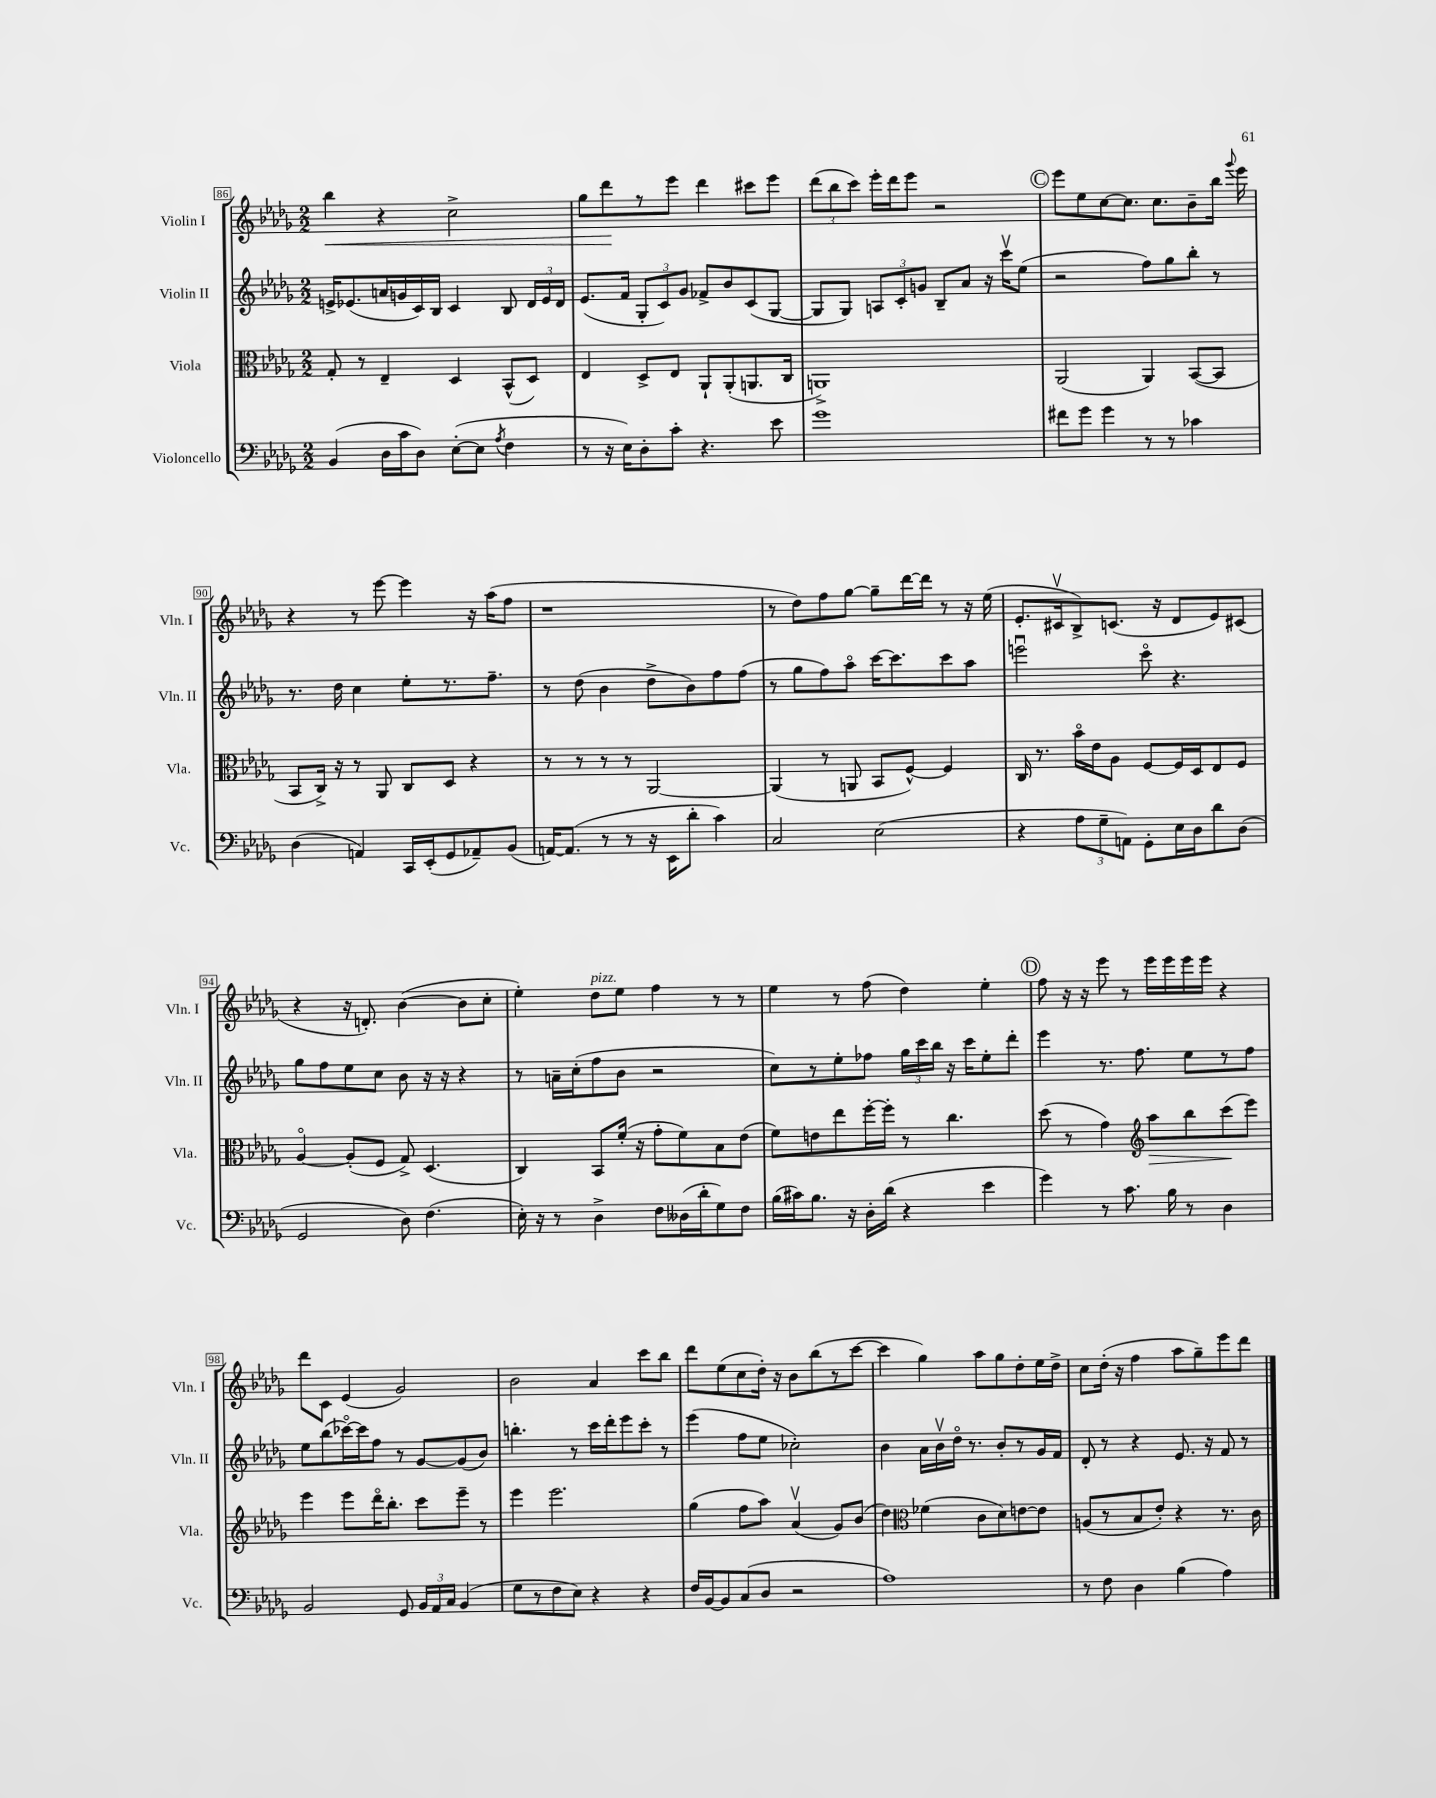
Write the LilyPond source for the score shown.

<<
\new StaffGroup <<
\new Staff = "s0" \with { instrumentName = "Violin I" shortInstrumentName = "Vln. I" } {
    \clef treble \key des \major \numericTimeSignature \time 2/2
    \autoBeamOff bes''4\< r4 c''2-> |
    ges''8[ des'''8\! r8 ees'''8] des'''4 cis'''8[ ees'''8] |
    \tuplet 3/2 { des'''8[( bes''8 c'''8]) } ees'''16[-. des'''16 ees'''8] r2 |
    \mark \markup { \circle "C" } ees'''8[ ees''8 c''8~ c''8.] c''8.[ bes'8-- bes''16] \appoggiatura { ges'''8 } ees'''16 |
    r4 r8 ees'''8~ ees'''4 r16 aes''16[( f''8] |
    r1 |
    r8 des''8[) f''8 ges''8]~ ges''8[-- des'''16~ des'''16] r8 r16 ees''16( |
    ees'8.[-. cis'16\upbow bes8->) c'8.]( r16 des'8[ ees'8) cis'8]( |
    r4 r16 d'8.-.) bes'4~( bes'8[ c''8]-. |
    ees''4-.) des''8[^\markup { \italic "pizz." } ees''8] f''4 r8 r8 |
    ees''4 r8 f''8( des''4) ees''4-. |
    \mark \markup { \circle "D" } f''8 r16 r16 ees'''8 r8 ees'''16[ ees'''16 ees'''16 ees'''16] r4 |
    des'''8[ c'8] ees'4( ges'2) |
    bes'2 aes'4 c'''8[ bes''8] |
    des'''8[ ees''8( c''8 des''16]-.) r16 bes'8[ bes''8( r8 c'''8]~ |
    c'''4 ges''4) aes''8[ ges''8 des''8-. ees''16 des''16]-> |
    c''8[ des''16]-.( r16 f''4 aes''8[ ges''8--) ees'''8 des'''8] \bar "|." |
}
\new Staff = "s1" \with { instrumentName = "Violin II" shortInstrumentName = "Vln. II" } {
    \clef treble \key des \major \numericTimeSignature \time 2/2
    \autoBeamOff e'16[-> ees'8.( a'16 g'16 c'16) bes16] c'4 bes8 \tuplet 3/2 { des'16[ ees'16 des'16] } |
    ees'8.[( f'16] \tuplet 3/2 { ges8[-. c'8) ges'8] } fes'8[-> bes'8 c'8( ges8]~ |
    ges8[ ges8]) \tuplet 3/2 { a8[ c'8-. g'8] } bes8[-- aes'8] r16 c'''16[\upbow ees''8]( |
    \mark \markup { \circle "C" } r2 f''8[) ges''8 bes''8]-. r8 |
    r8. des''16 c''4 ees''8[-. r8. f''8.]-- |
    r8 des''8( bes'4 des''8[-> bes'8) f''8 f''8]( |
    r8 ges''8[ f''8) aes''8]\flageolet c'''16[~ c'''8. c'''8 aes''8] |
    e'''2\downbow c'''8\flageolet r4. |
    ges''8[ f''8 ees''8 c''8] bes'8 r16 r16 r4 |
    r8 a'16[-- c''16-.( f''8 bes'8] r2 |
    c''8[) r8 ees''8-. fes''8] \tuplet 3/2 { ges''16[ c'''16 bes''16] } r16 c'''16[ ees''8-. des'''8]-. |
    \mark \markup { \circle "D" } ees'''4 r8. f''8. ees''8[ r8 f''8] |
    ees''8[ bes''8( ces'''16~\flageolet) ces'''16 f''8] r8 ges'8[~ ges'8( bes'8]) |
    b''4.-. r8 c'''16[ des'''16-. ees'''8 c'''8]-. r8 |
    ees'''4( f''8[ ees''8] ces''2-.) |
    bes'4 aes'16[ bes'16\upbow des''16]\flageolet r8. bes'8[-. r8 ges'16 f'16] |
    des'8-. r8 r4 ees'8. r16 f'8 r8 \bar "|." |
}
\new Staff = "s2" \with { instrumentName = "Viola" shortInstrumentName = "Vla." } {
    \clef alto \key des \major \numericTimeSignature \time 2/2
    \autoBeamOff ges8-. r8 ees4-- des4 bes,8[-^( des8]) |
    ees4 des8[-> ees8] aes,8[-! aes,8-.( a,8. c16] |
    a,1->) |
    \mark \markup { \circle "C" } aes,2( aes,4) bes,8[~( bes,8] |
    bes,8[ c16]->) r16 r8 aes,8 c8[ des8] r4 |
    r8 r8 r8 r8 aes,2~ |
    aes,4( r8 a,8 bes,8[ f8]~-^) f4 |
    c16 r8. bes'16[\flageolet ees'16 aes8] f8[~ f16 des16 ees8 f8] |
    aes4~\flageolet aes8[-.( f8] ges8->) des4.( |
    c4) bes,8[ f'16]-.( r16 ges'8[-. f'8) bes8 ees'8]( |
    f'8[) e'8 ees''8 f''16~-. f''16]-. r8 c''4. |
    \mark \markup { \circle "D" } des''8( r8 ges'4) \clef treble aes''8[\> bes''8 c'''8\!( ees'''8]) |
    ees'''4 ees'''8[ des'''16\flageolet bes''8.]-. c'''8[ ees'''8]-- r8 |
    ees'''4 ees'''2. |
    ges''4( f''8[ aes''8]) aes'4\upbow( ges'8[) bes'8]( |
    des''4) \clef alto fes'4( c'8[ des'8) e'8~ e'8] |
    a8[( r8 bes8 ees'8]-.) r4 r8. c'16 \bar "|." |
}
\new Staff = "s3" \with { instrumentName = "Violoncello" shortInstrumentName = "Vc." } {
    \clef bass \key des \major \numericTimeSignature \time 2/2
    \autoBeamOff bes,4( des16[ c'16 des8]) ees8[~-.( ees8] \acciaccatura { aes8 } f4 |
    r8 r16 ees16[) des8-. c'8]-. r4. ees'8 |
    ges'1 |
    \mark \markup { \circle "C" } fis'8[ ges'8] ges'4 r8 r8 ces'4 |
    des4( a,4) c,16[ ees,16-.( ges,8 aes,8--) bes,8]( |
    a,16[~) a,8.]( r8 r8 r16 ees,16[ des'8]-. c'4) |
    c2 ees2( |
    r4 \tuplet 3/2 { aes8[ ges8-- a,8]) } ges,8[-. ees16 des16 des'8 des8]( |
    ges,2 des8) f4.( |
    ees16-.) r16 r8 des4-> f8[ deses16( des'16-. ges8) f8] |
    bes16[( cis'16) bes8.] r16 des16[-. des'16]( r4 ees'4 |
    \mark \markup { \circle "D" } ges'4) r8 c'8. bes16 r8 des4 |
    bes,2 ges,8 \tuplet 3/2 { bes,16[ aes,16 c16] } bes,4( |
    ges8[ r8 f8 ees8]) r4 r4 |
    f16[ bes,16~ bes,8 c8( des8] r2 |
    aes1) |
    r8 f8 des4 bes4( aes4) \bar "|." |
}
>>
>>
\layout { \context { \Score currentBarNumber = #86 \override BarNumber.stencil = #(make-stencil-boxer 0.1 0.3 ly:text-interface::print) } }
